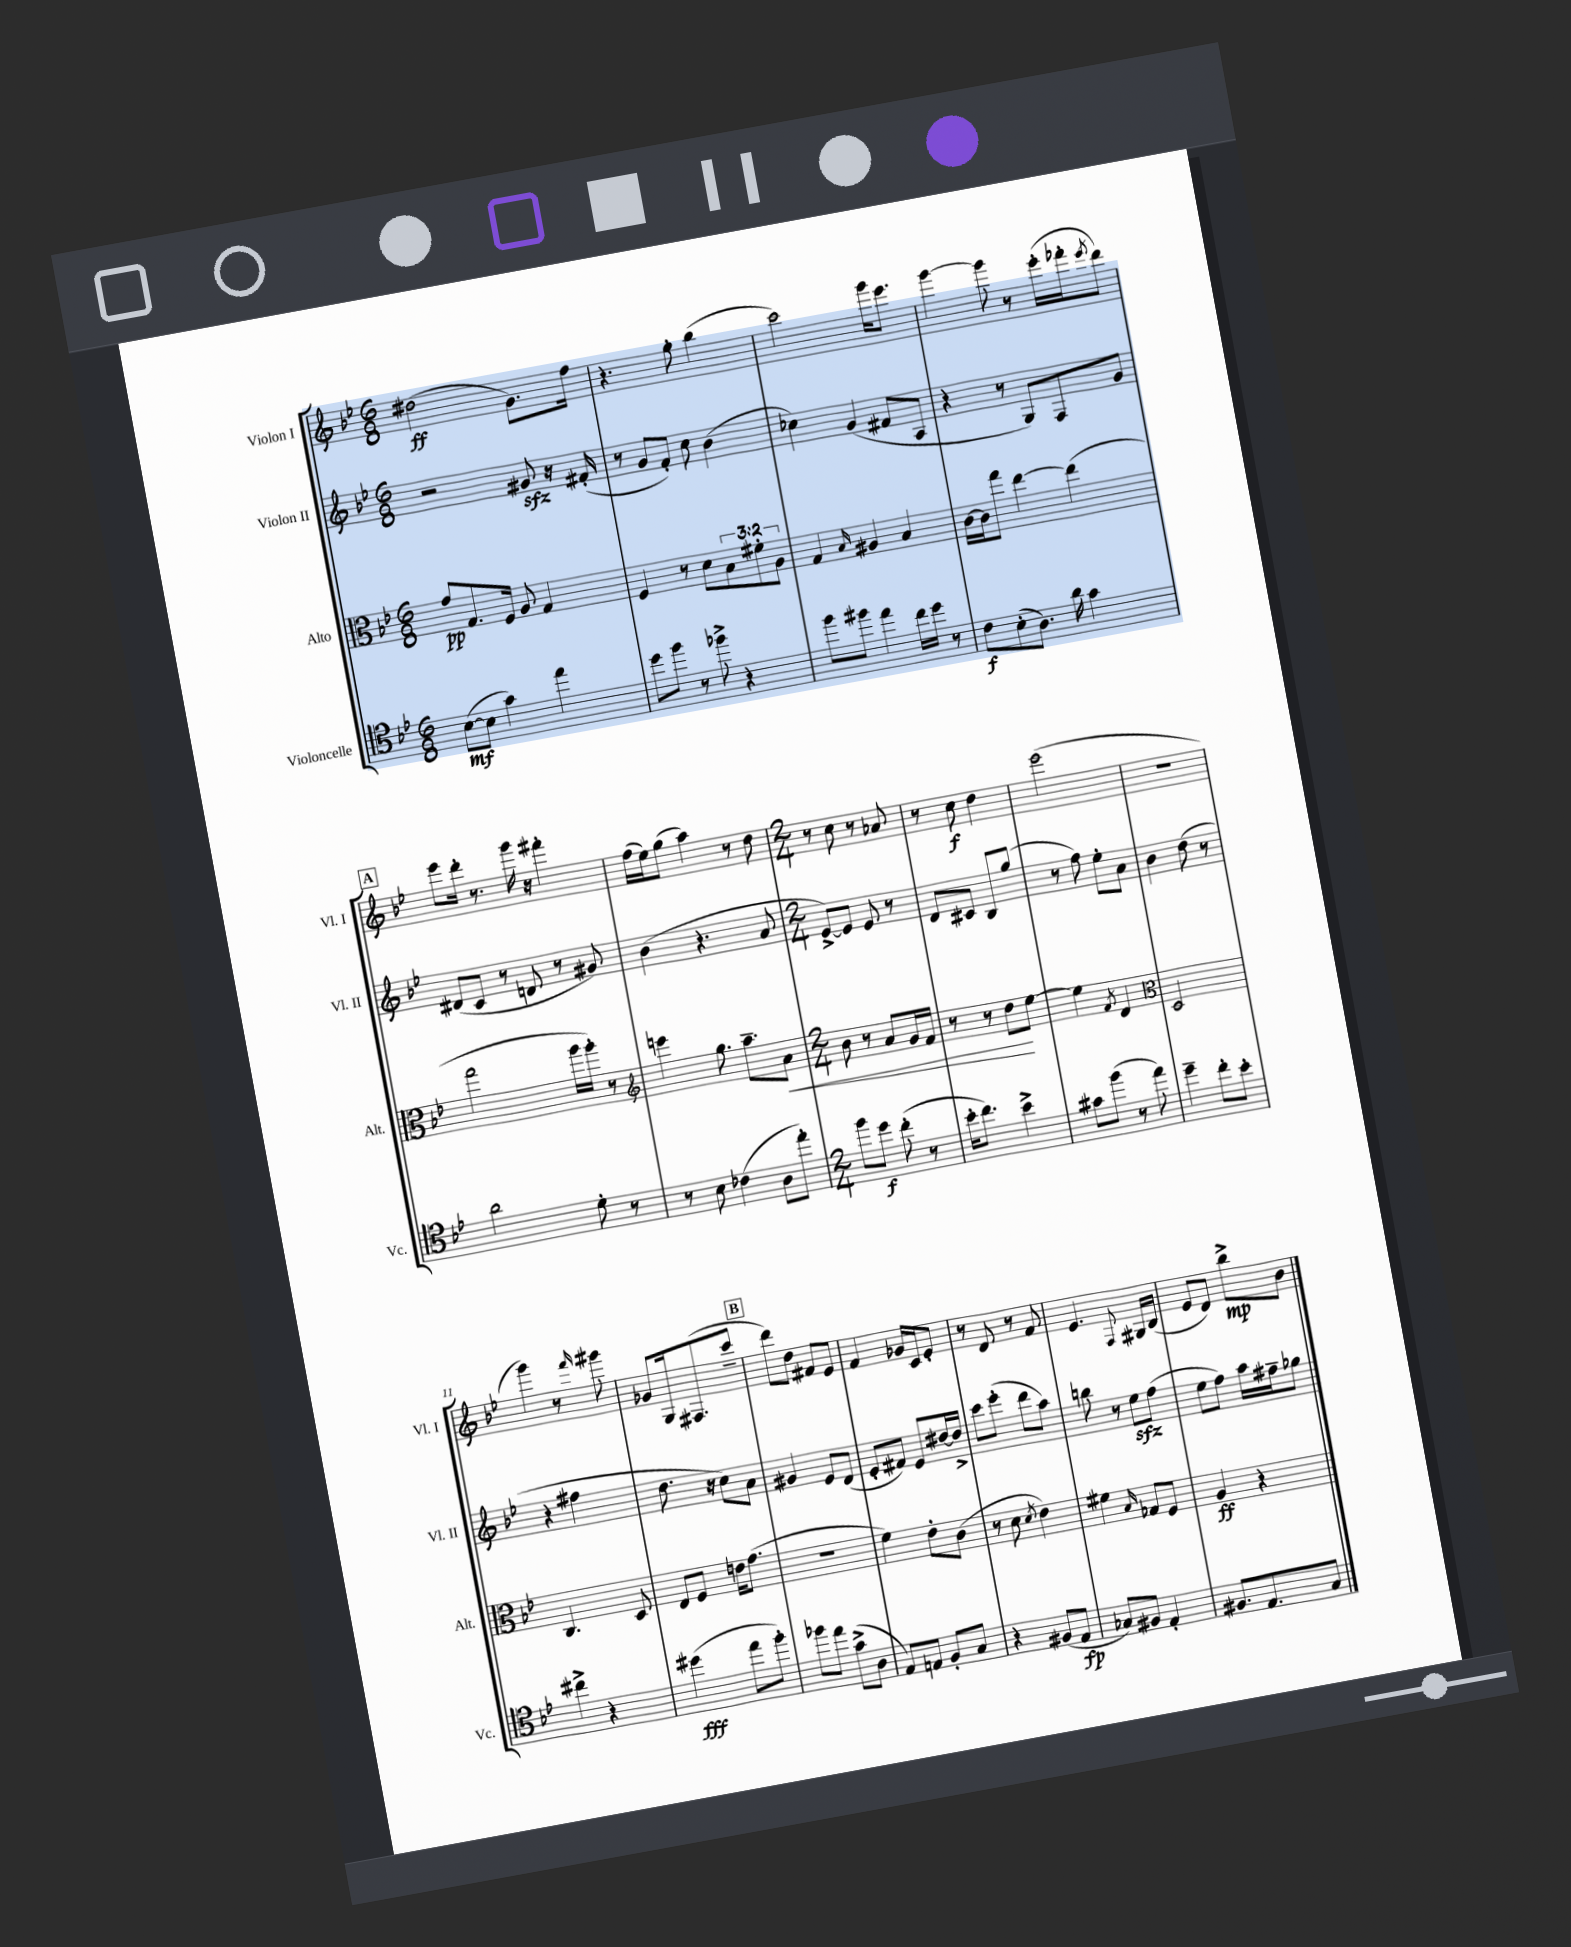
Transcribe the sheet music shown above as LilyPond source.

<<
\new StaffGroup <<
\new Staff = "s0" \with { instrumentName = "Violon I" shortInstrumentName = "Vl. I" } {
    \clef treble \key bes \major \numericTimeSignature \time 6/8
    dis''2\ff( g'8.) f''16 |
    r4. g''8-. bes''4( |
    c'''2) g'''16 ees'''8. |
    g'''4~ g'''8 r8 ees'''16-.( fes'''16-. \acciaccatura { ees'''8 } d'''8) |
    \mark \markup { \box "A" } ees'''8 d'''16-. r8. g'''16 r16 fis'''4-. |
    f''16( ees''16) g''8( a''4) r8 d''8 |
    \numericTimeSignature \time 2/4 r8 c''8 r8 aes'8 |
    r8 c''8\f d''4 |
    ees'''2( |
    R2 |
    g'''4) r8 \grace { f'''16 } gis'''8 |
    ges'8 g16 fis8.( c'''8-- |
    \mark \markup { \box "B" } d'''8) d''8 fis'8 ees'8 |
    f'4 ges'16 c'16 ees'8-. |
    r8 d'8 r8 f'8 |
    ees'4. \appoggiatura { f8 } gis16 bes16( |
    ees'8 d'8) bes''8->\mp bes'8 \bar "|." |
}
\new Staff = "s1" \with { instrumentName = "Violon II" shortInstrumentName = "Vl. II" } {
    \clef treble \key bes \major \numericTimeSignature \time 6/8
    r2 gis'8\sfz r16 fis'16-.( |
    r8 g'8 f'8-.) c''8 bes'4( |
    ces''4) g'4( fis'8 a8 |
    r4 r8 g8) f8 g'8 |
    \mark \markup { \box "A" } dis'8( c'8 r8 d'8 r8 gis'8) |
    bes'4( r4. a'8 |
    \numericTimeSignature \time 2/4 ees'8~->) ees'8 ees'8 r8 |
    d'8 cis'8 bes8 g''8( |
    r8 f''8) ees''8-. a'8 |
    bes'4 d''8( r8 |
    r4 fis''4 |
    d''8. r16 c''8) a'8 |
    \mark \markup { \box "B" } gis'4 ees'8 d'8( |
    ees'8-. fis'8) ees'8 dis''16~ dis''16-> |
    c'''8 ees'''8-.( d'''8 a''8) |
    b''8 r8 ees''8\sfz f''8( |
    ees''8 f''8) a''16 fis''16-- ges''8 \bar "|." |
}
\new Staff = "s2" \with { instrumentName = "Alto" shortInstrumentName = "Alt." } {
    \clef alto \key bes \major \numericTimeSignature \time 6/8 \override Staff.TupletNumber.text = #tuplet-number::calc-fraction-text
    g'8\pp g8. f16 a8 g4 |
    f4 r8 d'8 \tuplet 3/2 { bes8 fis'8-. a8 } |
    g4 \grace { bes16 } ais4 bes4 |
    c'16~ c'16 g''8 ees''4~ ees''4( |
    \mark \markup { \box "A" } g''2 a''16 a''16-.) r8 |
    \clef treble e'''4 g''8. a''8.-- a'8\< |
    \numericTimeSignature \time 2/4 bes'8 r8 a'8 g'16 f'16 |
    r8 r8 d''8\! ees''8~ |
    ees''4 \acciaccatura { f'8 } d'4 |
    \clef alto d2 |
    c4. d8 |
    ees8 f8 e'16 g'8.( |
    \mark \markup { \box "B" } r2 |
    f'4) ees'8-. c'8( |
    r8 d'8 \acciaccatura { d'8 } ees'4) |
    fis'4 \grace { bes16 } ges8 f8 |
    a4\ff r4 \bar "|." |
}
\new Staff = "s3" \with { instrumentName = "Violoncelle" shortInstrumentName = "Vc." } {
    \clef tenor \key bes \major \numericTimeSignature \time 6/8
    bes8~\mf( bes8 g'4) ees''4 |
    d''8 f''8 r8 fes''8-> r4 |
    f''8 fis''8 ees''4 c''16 d''16 r8 |
    c'8\f bes8-.( a8.) a'16 g'4 |
    \mark \markup { \box "A" } a'2 d'8-. r8 |
    r8 bes8 ces'4( a8 ees''8-.) |
    \numericTimeSignature \time 2/4 f''8 d''8\f c''8-.( r8 |
    bes'16-. c''8.) bes'4-> |
    gis'8 f''8( r8 ees''8) |
    d''4-- c''8-. bes'8-. |
    cis''4-> r4 |
    dis''4\fff( ees''8 f''8-.) |
    \mark \markup { \box "B" } fes''8 ees''8 g'8->( a8 |
    ees8) e8 f8-. g8 |
    r4 fis8( ees8\fp |
    ges8) fis8 ees4-. |
    fis8. ees8. g8 \bar "|." |
}
>>
>>
